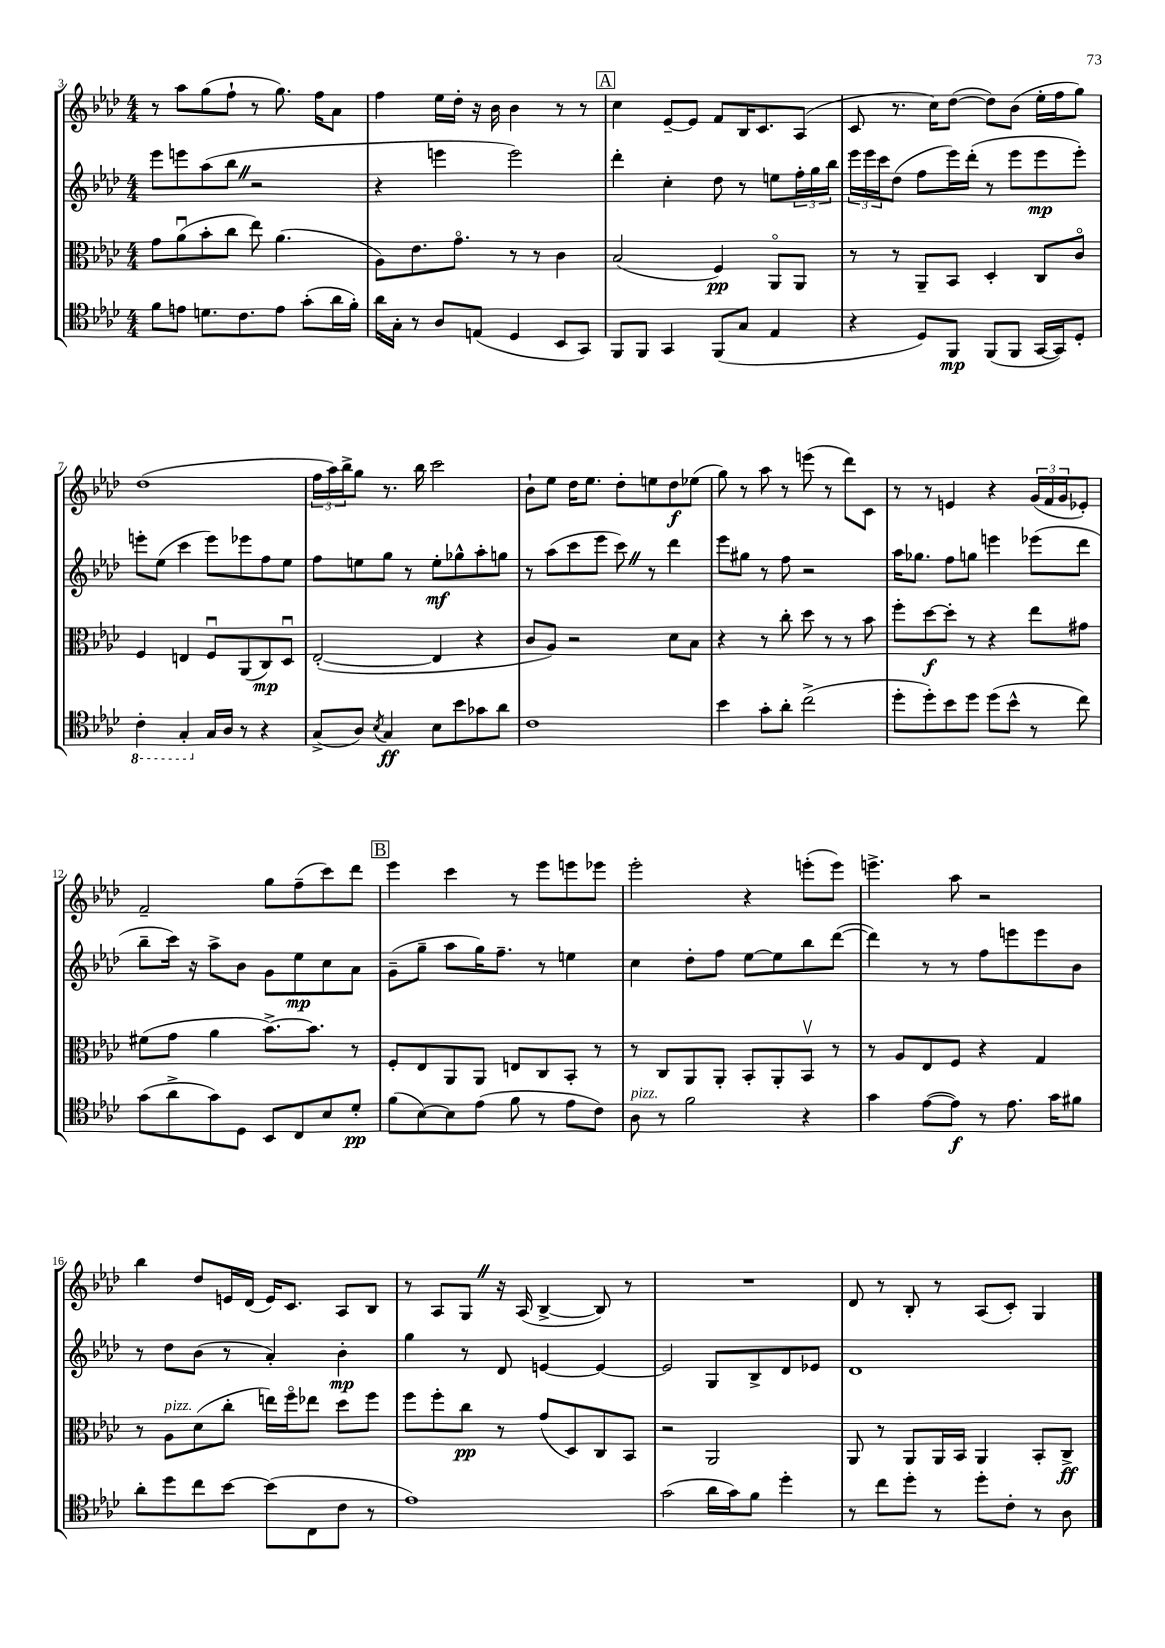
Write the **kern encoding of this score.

**kern	**kern	**kern	**kern
*staff4	*staff3	*staff2	*staff1
*clefC4	*clefC3	*clefG2	*clefG2
*k[b-e-a-d-]	*k[b-e-a-d-]	*k[b-e-a-d-]	*k[b-e-a-d-]
*M4/4	*M4/4	*M4/4	*M4/4
8f	8g	8eee-	8r
8e	(8a-u	8eee	8aa-
8.d	8b-'	(8aa-	(8gg
.	8cc	8bb-	8ff`
8.c	.	.	.
.	8ee-)	2r	8r
8e	(4.a-	.	8.gg)
(8g'	.	.	.
.	.	.	16ff
16a-	.	.	8a-
16f')	.	.	.
=	=	=	=
16a-	8A-)	4r	4ff
16G'	.	.	.
8r	8.e-	.	.
8A-	.	4eee	16ee-
.	8.go	.	16dd-'
(8E	.	.	16r
.	.	.	16b-
4D-	8r	2eee)	4b-
.	8r	.	.
8BB-	4c	.	8r
8GG)	.	.	8r
=	=	=	=
8FF	(2B-	4ddd-'	4cc
8FF	.	.	.
4GG	.	4cc'	[8e-~
.	.	.	8e-]
(8FF	4F)	8dd-	8f
8G	.	8r	16B-
.	.	.	8.c
4E-	8AA-o	8ee	.
.	8AA-	24ff'	(8A-
.	.	24gg	.
.	.	24bb-	.
=	=	=	=
4r	8r	24eee-	8c
.	.	24eee-	.
.	.	24ccc	.
.	8r	(8dd-	8.r
8D-)	8AA-~	8ff	.
.	.	.	16cc)
8FF	8BB-	16eee-)	([8dd-
.	.	(16ddd-'	.
(8FF	4D-'	8r	8dd-])
8FF	.	8eee-	(8b-
[16GG	8C	8eee-	16ee-'
16GG])	.	.	16ff
8D-'	8co	8eee-')	8gg)
=	=	=	=
4C'	4F	8eee'	(1dd-
.	.	(8ee-	.
4GG'	4E	4ccc	.
16G	8Fu	8eee)	.
16A-	.	.	.
8r	(8AA-	8eee-	.
4r	8C)	8ff	.
.	8D-u	8ee-	.
=	=	=	=
(8G^	([2E-'	8ff	24ff
.	.	.	24aa-)
.	.	.	24bb-^
8A-)	.	8ee	8gg
8qB-	.	.	.
4G	.	8gg	8.r
.	.	8r	.
.	.	.	16bb-
8B-	4E-]	8ee'	2ccc
8b-	.	8gg-^^	.
8g-	4r	8aa-'	.
8a-	.	8gg	.
=	=	=	=
1c	8c	8r	8b-`
.	8A-)	(8aa-	8ee-
.	2r	8ccc	16dd-
.	.	.	8.ee-
.	.	8eee-	.
.	.	8ccc)	8dd-'
.	.	8r	8ee
.	8d-	4ddd-	8dd-
.	8B-	.	(8ee-
=	=	=	=
4b-	4r	8eee-	8gg)
.	.	8gg#	8r
8g'	8r	8r	8aa-
8a-'	8cc'	8ff	8r
(2cc^	8dd-	2r	(8eee
.	8r	.	8r
.	8r	.	8ddd-)
.	8b-	.	8c
=	=	=	=
8dd-'	8ff'	16aa-	8r
.	.	8.gg-	.
8dd-')	[8dd-	.	8r
8b-	8dd-']	8ff	4e
8dd-	8r	8gg	.
(8dd-	4r	4eee	4r
8b-^^	.	.	.
8r	8ee-	(8eee-	(24g
.	.	.	24f
.	.	.	24g
8cc)	8g#	8ddd-	8e-')
=	=	=	=
(8g	(8f#	8bb-~	2f~
8a-^	8g	16ccc)	.
.	.	16r	.
8g)	4a-	8aa-^	.
8D-	.	8b-	.
8BB-	[8.b-^)	8g	8gg
8C	.	8ee-	(8ff~
.	8.b-]	.	.
8B-	.	8cc	8ccc)
8d-'	8r	8a-	8ddd-
=	=	=	=
(8f	8F'	(8g~	4eee-
[8B-)	8E-	8gg~	.
8B-]	8AA-	8aa-	4ccc
(8e-	8AA-	16gg)	.
.	.	8.ff~	.
8f	8E	.	8r
8r	8C	8r	8eee-
8e-	8BB-'	4ee	8eee
8c)	8r	.	8eee-
=	=	=	=
8A-	8r	4cc	2eee-'
8r	8C	.	.
2f	8AA-	8dd-'	.
.	8AA-'	8ff	.
.	8BB-'	[8ee-	4r
.	8AA-'	8ee-]	.
4r	8BB-v	8bb-	(8eee'
.	8r	([8ddd-	8eee)
=	=	=	=
4g	8r	4ddd-])	4.eee^
.	8A-	.	.
([8e-	8E-	8r	.
8e-])	8F	8r	8aa-
8r	4r	8ff	2r
8.e-	.	8eee	.
.	4G	8eee	.
16g	.	.	.
8f#	.	8b-	.
=	=	=	=
8a-'	8r	8r	4bb-
8dd-	8A-	8dd-	.
8cc	(8d-	(8b-	8dd-
[8b-	8cc'	8r	16e
.	.	.	(16d-
(8b-]	16ee)	4a-')	16e)
.	16ffo	.	8.c
8C	8ee-	.	.
8c	8dd-	4b-'	8A-
8r	8ff	.	8B-
=	=	=	=
1e-)	8ff	4gg	8r
.	8ff'	.	8A-
.	8cc	8r	8G
.	8r	8d-	16r
.	.	.	(16A-
.	(8g	[4e	[4B-^
.	8D-)	.	.
.	8C	4e_	8B-])
.	8BB-	.	8r
=	=	=	=
(2g	2r	2e]	1r
16a-	2AA-	8G	.
16g)	.	.	.
8f	.	8B-^	.
4dd-'	.	8d-	.
.	.	8e-	.
=	=	=	=
8r	8AA-	1d-	8d-
8cc	8r	.	8r
8dd-'	8AA-	.	8B-'
8r	16AA-	.	8r
.	16BB-	.	.
8dd-'	4AA-	.	(8A-
8c'	.	.	8c')
8r	8BB-'	.	4G
8A-	8C^	.	.
==	==	==	==
*-	*-	*-	*-
